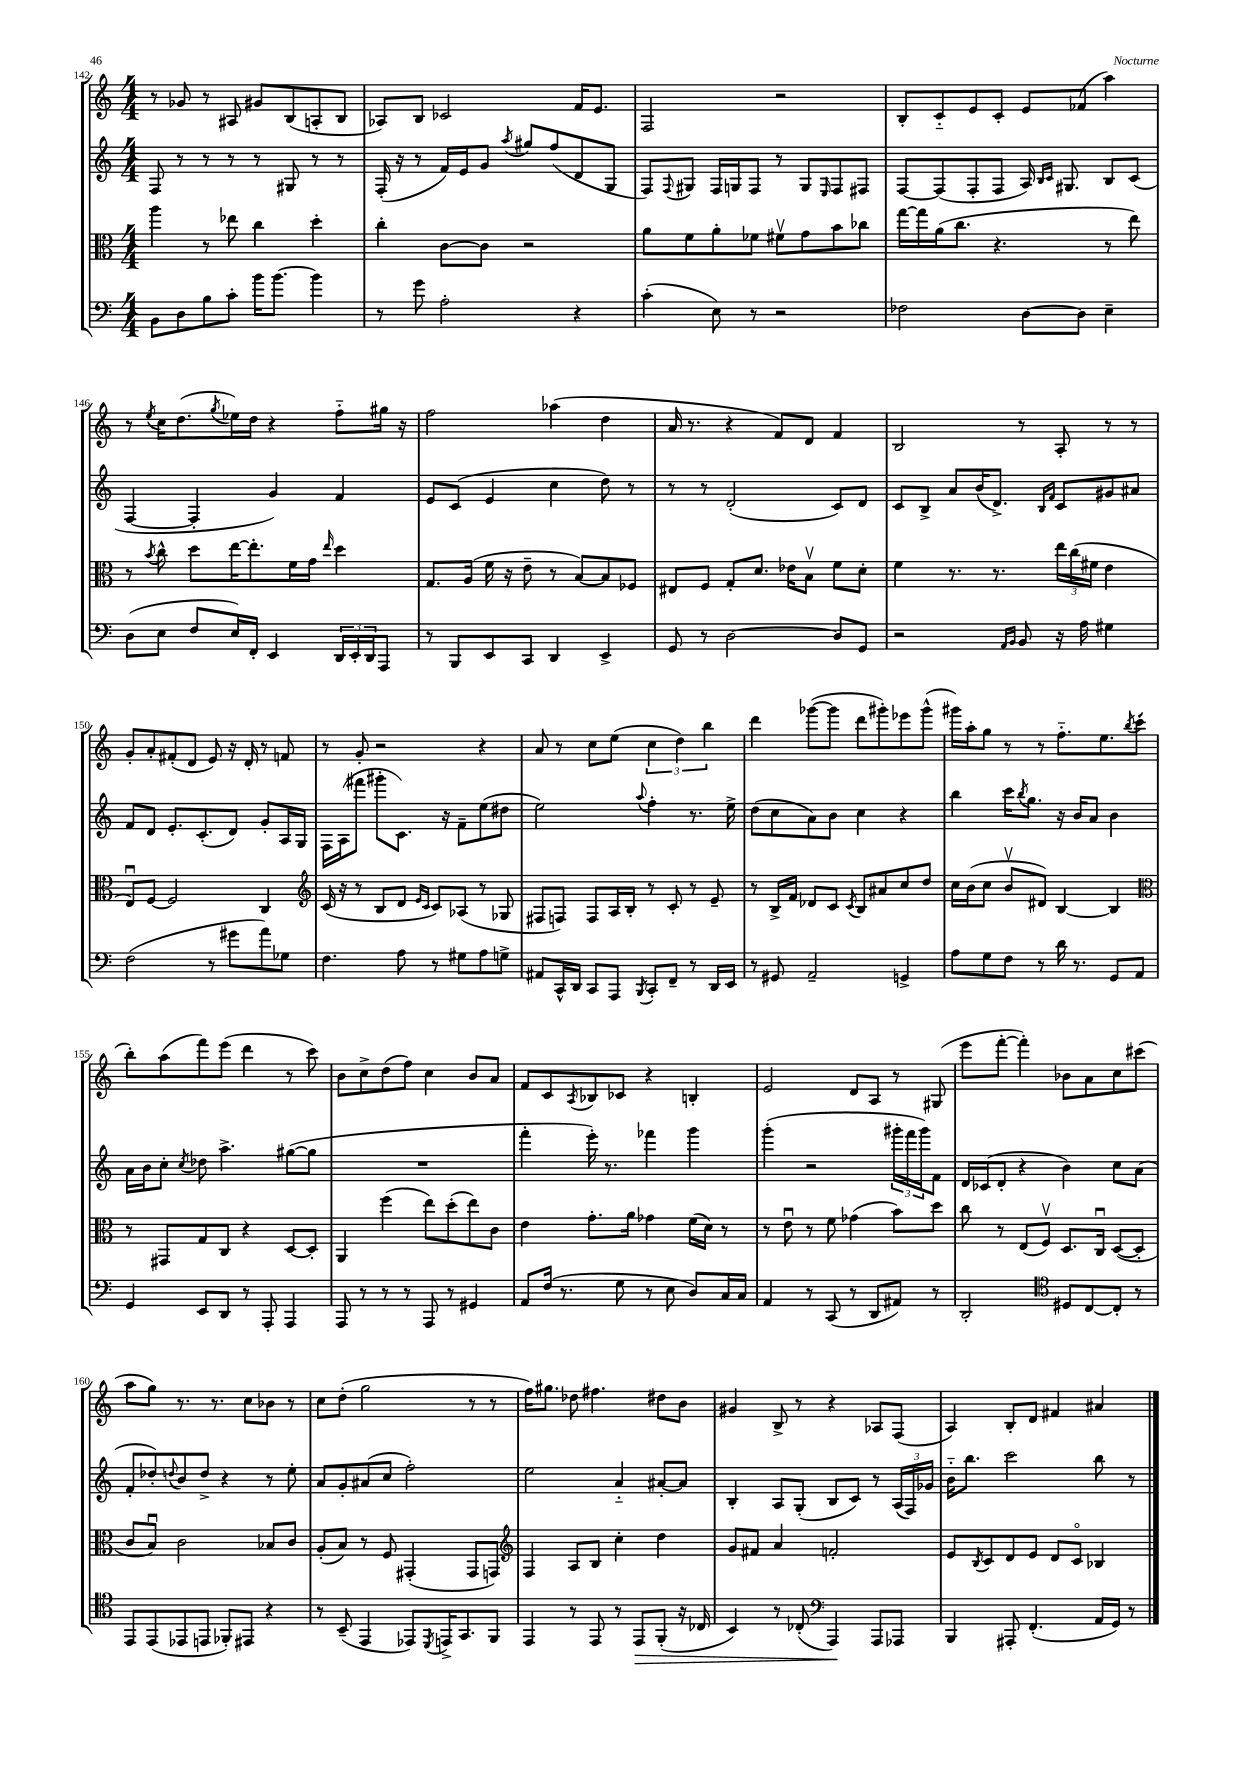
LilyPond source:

<<
\new StaffGroup <<
\new Staff = "s0" {
    \clef treble \key c \major \numericTimeSignature \time 4/4
    r8 ges'8 r8 ais8 gis'8 b8( a8-. b8 |
    aes8) b8 ces'2 f'16 e'8. |
    f2 r2 |
    b8-. c'8-_ e'8 c'8-. e'8 fes'8( a''4) |
    r8 \acciaccatura { e''8 } c''16 d''8.( \acciaccatura { g''8 } ees''16) d''16 r4 f''8-_ gis''16 r16 |
    f''2 aes''4( d''4 |
    a'16 r8. r4 f'8) d'8 f'4 |
    b2 r8 a8-. r8 r8 |
    g'8-. a'8-. fis'8-.( d'8 e'8) r16 d'16-. r8 f'8 |
    r8 g'8-. r2 r4 |
    a'8 r8 c''8 e''8( \tuplet 3/2 { c''4 d''4) b''4 } |
    d'''4 ges'''8~( ges'''8 d'''8 gis'''8-.) ees'''8 gis'''8-^( |
    gis'''16) a''16-. g''8 r8 r8 f''8.-_ e''8. \acciaccatura { b''8 } c'''8-.( |
    b''8-.) a''8( f'''8) e'''8( d'''4 r8 c'''8) |
    b'8 c''8-> d''8( f''8) c''4 b'8 a'8 |
    f'8 c'8 \acciaccatura { a8 } bes8 ces'8 r4 b4-. |
    e'2 d'8 a8 r8 gis8( |
    e'''8 f'''8~-. f'''4-.) bes'8 a'8 c''8 cis'''8( |
    a''8 g''8) r8. r8. c''8 bes'8 r8 |
    c''8 d''8-.( g''2 r8 r8 |
    f''16) gis''8. des''8 fis''4. dis''8 b'8 |
    gis'4 b8-> r8 r4 aes8 f8( |
    a4) b8-. d'8 fis'4 ais'4 \bar "|." |
}
\new Staff = "s1" {
    \clef treble \key c \major \numericTimeSignature \time 4/4
    f8 r8 r8 r8 r8 gis8 r8 r8 |
    f16-.( r16 r8 f'16) e'16 g'8 \acciaccatura { a''8 } gis''8 f''8( d'8 g8 |
    f8) \appoggiatura { f8 } gis8 f16 g16 f8 r8 g8 \grace { e16 } f8 fis8 |
    f8~ f8( f8-. f8 a16) \grace { b16 c'16 } gis8. b8 c'8( |
    f4~ f4-. g'4) f'4 |
    e'8 c'8( e'4 c''4 d''8) r8 |
    r8 r8 d'2-.( c'8) d'8 |
    c'8 b8-> a'8 b'16( d'8.->) \grace { b16 f'16 } c'8 gis'8 ais'8 |
    f'8 d'8 e'8.-. c'8.-.( d'8) g'8-. a16 g16 |
    f16 a16( fis'''8 gis'''8-. c'8.) r16 f'8-- e''8( dis''8 |
    e''2) \appoggiatura { a''8 } f''4-. r8. e''16-> |
    d''8( c''8 a'8) b'8 c''4 r4 |
    b''4 c'''16 \acciaccatura { b''8 } g''8. r16 b'16 a'8 b'4 |
    a'16 b'16 c''8-. \acciaccatura { c''8 } des''8 a''4.-> gis''8~( gis''8 |
    R1 |
    f'''4-. e'''16-.) r8. fes'''4 g'''4 |
    g'''4-.( r2 \tuplet 3/2 { gis'''16-. f'''16 gis'''16) } f'8 |
    d'16 ces'16( d'8-. r4 b'4) c''8 a'8( |
    f'8-. des''8-.) \appoggiatura { d''8 } b'8 d''8-> r4 r8 e''8-. |
    a'8 g'8-. ais'8( c''8 f''2-.) |
    e''2 a'4-_ ais'8~-. ais'8 |
    b4-. a8 g8-.( b8 c'8) r8 \tuplet 3/2 { a16( f16) ges'16 } |
    b'16-_ b''8. c'''2 b''8 r8 \bar "|." |
}
\new Staff = "s2" {
    \clef alto \key c \major \numericTimeSignature \time 4/4
    a''4 r8 ees''8 c''4 d''4-. |
    c''4-. c'8~ c'8 r2 |
    a'8 f'8 a'8-. fes'8 fis'8\upbow g'8 b'8 ces''8 |
    g''16~ g''16 a'16( c''8. r4. r8 e''8) |
    r8 \acciaccatura { b'8 } c''8-^ d''8 e''16~ e''8.-. f'16 g'16 \grace { e''16 } d''4 |
    g8. a16( f'16 r16 e'8-- r8 b8~) b8 fes8 |
    eis8 f8 g8-. d'8. ees'16 b8\upbow f'8 d'8-. |
    f'4 r8. r8. \tuplet 3/2 { e''16 c''16( fis'16 } e'4 |
    e8\downbow) f8~ f2 c4 |
    \clef treble c'16( r16 r8 b8 d'8 \grace { e'16 c'16 } c'8) aes8( r8 ges8 |
    fis8 f8) f8 a16 b16-. r8 c'8-. r8 e'8-- |
    r8 b16-> f'16 des'8 c'8 \acciaccatura { c'8 } b8 ais'8 c''8 d''8 |
    c''16 b'16( c''8 b'8\upbow dis'8) b4~ b4 |
    \clef alto r8 gis,8 g8 c8 r4 d8~ d8-. |
    a,4 f''4( e''8) d''8-.( e''8) c'8 |
    e'4 g'8.-. a'16 ges'4 f'16( d'16) r8 |
    r8 e'8\downbow r8 f'8 ges'4( b'8) d''8 |
    c''8 r8 e8( f8\upbow) d8. c16\downbow d8~( d8-. |
    c'8 b8\downbow) c'2 bes8 c'8 |
    a8-.( b8) r8 f8 gis,4-.( gis,8 g,8) |
    \clef treble f4 a8 b8 c''4-. d''4 |
    g'8 fis'8 a'4 f'2-. |
    e'8 \acciaccatura { b8 } c'8 d'8 e'8 d'8 c'8\flageolet bes4 \bar "|." |
}
\new Staff = "s3" {
    \clef bass \key c \major \numericTimeSignature \time 4/4
    b,8 d8 b8 c'8-. b'16 b'8.~ b'4 |
    r8 g'8 a2-. r4 |
    c'4-.( e8) r8 r2 |
    fes2 d8~ d8 e4-- |
    d8( e8 f8 e16) f,16-. e,4 \tuplet 3/2 { d,16 e,16-. d,16 } a,,8 |
    r8 b,,8 e,8 c,8 d,4 e,4-> |
    g,8 r8 d2~ d8 g,8 |
    r2 \grace { a,16 b,16 } b,8 r16 a16 gis4 |
    f2( r8 gis'8 a'8) ges8 |
    f4. a8 r8 gis8 a8 g8-> |
    ais,8 c,16-^ d,16 c,8 a,,8 \acciaccatura { b,,8 } c,8-. f,8-- r8 d,16 e,16 |
    r8 gis,8 a,2-- g,4-> |
    a8 g8 f8 r8 d'16 r8. g,8 a,8 |
    g,4 e,8 d,8 r8 a,,8-. a,,4 |
    a,,8 r8 r8 r8 a,,8 r8 gis,4 |
    a,8 f16( r8. g8 r8 e8 d8) c16 c16 |
    a,4 r8 c,8( r8 d,8 ais,8) r8 |
    d,2-. \clef tenor dis8 c8~ c8-. r8 |
    e,8 e,8( ees,8 e,8 fes,8-.) eis,8 r4 |
    r8 b,8--( e,4 ees,8) \acciaccatura { d,8 } e,16-> g,8. f,8 |
    e,4 r8 e,8 r8 e,8\> f,8-.( r16 ces16 |
    b,4) r8 ces8-.( \clef bass a,,4\!) a,,8 aes,,8 |
    b,,4 ais,,8-. f,4.-.( a,16 g,16) r8 \bar "|." |
}
>>
>>
\layout { \context { \Score currentBarNumber = #142 } }
